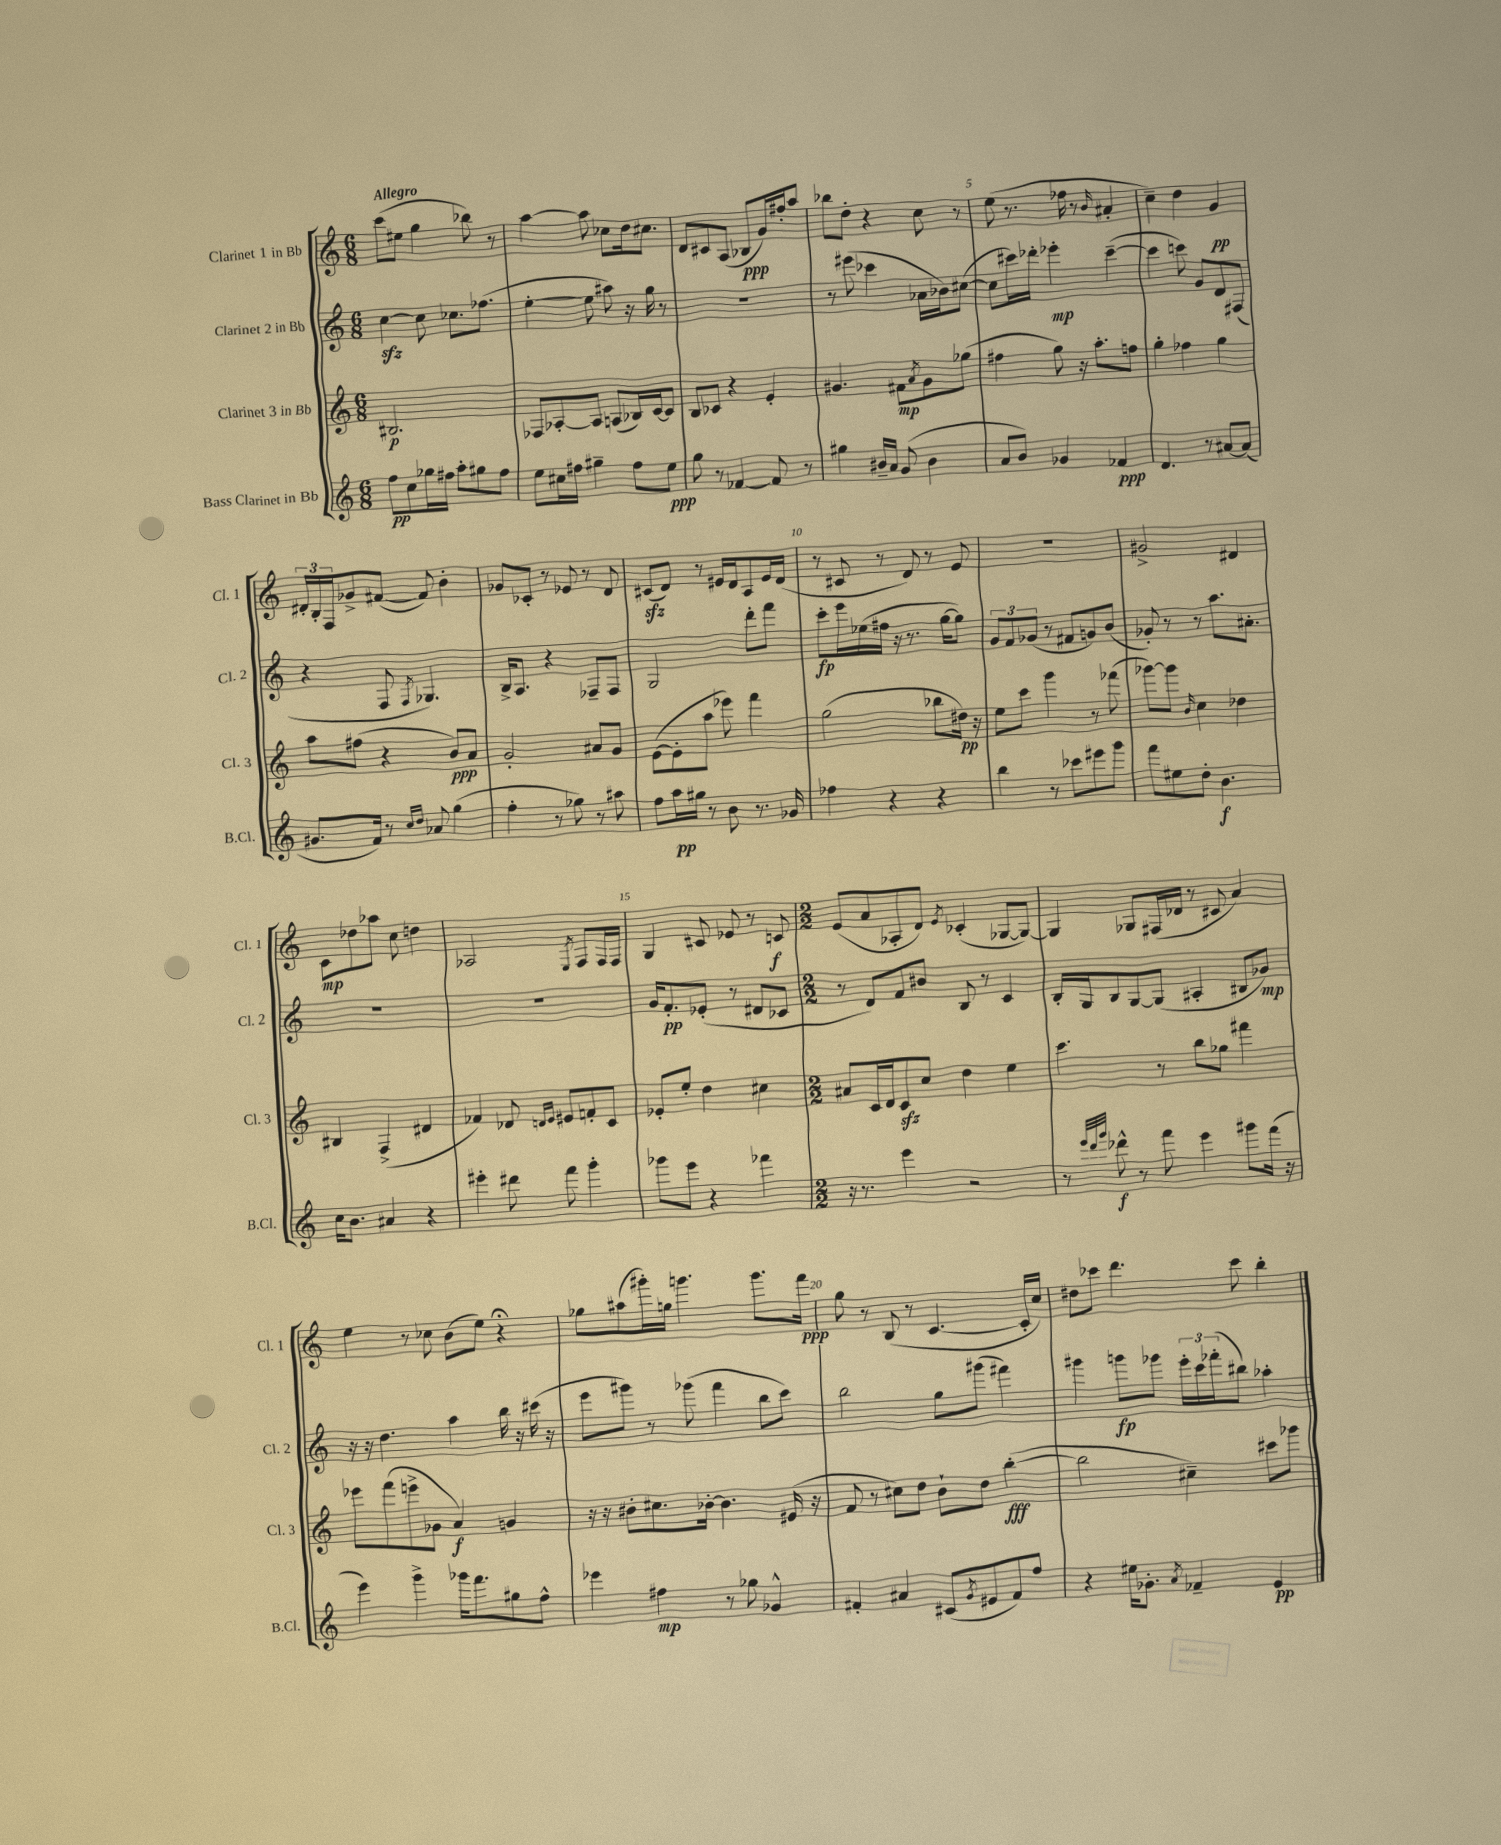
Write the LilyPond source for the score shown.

<<
\new StaffGroup <<
\new Staff = "s0" \with { instrumentName = "Clarinet 1 in Bb" shortInstrumentName = "Cl. 1" } {
    \clef treble \key c \major \numericTimeSignature \time 6/8 \tempo "Allegro"
    c'''8( eis''8 g''4 bes''8) r8 |
    a''4~ a''8 ces''8 d''16 cis''8. |
    d'8 cis'8 a8( bes8\ppp g'16) fis''16-. a''8 |
    bes''8 d''8-. r4 c''8 r8 |
    e''8( r8. fes''16 r8 \grace { b'16 } ais'4-. |
    c''4--) d''4 g'4\pp |
    \tuplet 3/2 { dis'16-. b16-. f16 } ges'8-> fis'8~( fis'8) b'4-. |
    ges'8 ces'8-. r8 ees'8 r8 d'8 |
    cis'8\sfz( d'8) r8 eis'16 d'16 a8 eis'16 d'16( |
    r8 cis'8 r8 d'8) r8 e'8 |
    R2. |
    gis'2-> dis'4 |
    c'8\mp des''8 aes''8 c''8 d''4 |
    aes2 \acciaccatura { e8 } f8 f16 f16 |
    g4 cis'8 ees'8 r8 c'8\f |
    \numericTimeSignature \time 2/2 e'8( a'8 aes8-. d'8) \acciaccatura { e'8 } ces'4-.( ges8~ ges8~) |
    ges4 ges8 fis16( des'16 r8 cis'8 a'4) |
    e''4 r8 ces''8 b'8( e''8) r4\fermata |
    ges''8 ais''8( gis'''16-.) g''16 g'''4. g'''8. f'''16\ppp |
    g''8 r8 b8( r8 c'4.~ c'16-. c''16) |
    dis''8 ces'''8 d'''4. ces'''8 b''4-. \bar "|." |
}
\new Staff = "s1" \with { instrumentName = "Clarinet 2 in Bb" shortInstrumentName = "Cl. 2" } {
    \clef treble \key c \major \numericTimeSignature \time 6/8
    c''4~\sfz c''8 ces''8. fes''8.( |
    e''4~-. e''8 ais''8) r16 g''16 r8 |
    R2. |
    r8 eis'''8( ces'''4 aes'16 bes'16) cis''8~( |
    cis''8 cis'''16) des'''16-. ees'''4-.\mp cis'''4~--( |
    cis'''4 c'''8) g'8 d'8 fis8( |
    r4 f8 \acciaccatura { f8 } ges4.) |
    b16-> a8. r4 fes8-- fes8 |
    g2 d'''8-. f'''8 |
    c'''8-.\fp e'''16 ees''16( fis''16 r16 r8. g''16~ g''8) |
    \tuplet 3/2 { g'8 f'8 ges'8( } r8 fis'8 g'8) b'8( |
    ges'8-.) r8 r8 a''8. ais'8.-. |
    R2. |
    R2. |
    g'16 f'8.-.\pp ees'8-.( r8 dis'8 ces'8 |
    \numericTimeSignature \time 2/2 r8 d'8) f'8 bis'8 b8 r8 c'4 |
    b16-. g16 b8 g8~ g8( ais4-. bis8 ges'8\mp) |
    r16 r16 d''4. a''4 b''16 r16 cis'''16( r16 |
    e'''8 gis'''8) r8 ges'''8( f'''4 b''8 c'''8) |
    b''2 g''8 gis'''8( fis'''4) |
    gis'''4 g'''8\fp ges'''8 \tuplet 3/2 { e'''16-. c'''16 fes'''16-.( } bis''8) aes''4-. \bar "|." |
}
\new Staff = "s2" \with { instrumentName = "Clarinet 3 in Bb" shortInstrumentName = "Cl. 3" } {
    \clef treble \key c \major \numericTimeSignature \time 6/8
    bis2.\p |
    fes8 aes8~-. aes8 a8( bes16) c'16~ c'8 |
    b8 ces'8 r4 e'4-. |
    gis'4. fis'8\mp \acciaccatura { a'8 } gis'8 ges''8( |
    fis''4 g''8) r16 a''8.-. f''8 |
    g''4-. fes''4 g''4 |
    a''8 fis''8( r4 b'8\ppp) a'8 |
    g'2-. ais'8 g'8 |
    e'8~( e'8-. a''8 ees'''8) f'''4 |
    g''2( bes''8 dis''16\pp) r16 |
    e''8 c'''8 g'''4 r8 fes'''8( |
    ges'''8~) ges'''8 \grace { b'16 } c''4 des''4 |
    bis4 f4->( dis'4 |
    fes'4) des'8 \grace { d'16 e'16 } eis'8 f'8-. c'8 |
    ees'8-. e''8-. d''4 cis''4 |
    \numericTimeSignature \time 2/2 ais'8 c'16 d'16 c'8\sfz c''8 d''4 e''4 |
    c'''4. r8 b''8 ges''8 fis'''4 |
    ees'''8 f'''8( e'''8-> ges'8 a'4\f) g'4 |
    r16 r16 bis'8-. cis''8. bes'16~-. bes'4. eis'16( r16 |
    f'8 r8 cis''8) d''8 b'8-! d''8 b''4~-.\fff( |
    b''2 cis''4--) cis'''8 ges'''8 \bar "|." |
}
\new Staff = "s3" \with { instrumentName = "Bass Clarinet in Bb" shortInstrumentName = "B.Cl." } {
    \clef treble \key c \major \numericTimeSignature \time 6/8
    f''8\pp c''8 ges''16 fis''16 a''8-. gis''8 fis''8 |
    e''8 cis''16 fis''16 gis''4-- fis''8 e''8\ppp |
    g''8 r8 fes'4~ fes'8 r8 |
    gis''4 bis'16-- a'16 g'8( bis'4 |
    a'8 b'8) ges'4 fes'4\ppp |
    d'4. r8 ais'8~ ais'8( |
    gis'8. f'16) r8 \grace { c''16 d''16 } aes'8 g''4( |
    f''4-. r8 ges''8) r8 ais''8 |
    f''8 a''16\pp gis''16 r8 b'8 r8. ges'16 |
    fes''4 r4 r4 |
    b''4 r8 ces'''8 eis'''8 g'''8 |
    f'''8 eis''8 d''8-. b'4.\f |
    c''16 b'8. ais'4 r4 |
    eis'''4-. dis'''8 f'''8 g'''4-. |
    ges'''8 e'''8 r4 fes'''4 |
    \numericTimeSignature \time 2/2 r16 r8. e'''4 r2 |
    r8 \grace { e'''32 d'''32 g'''32 } des'''8-^\f r8 f'''8 e'''4 gis'''8 f'''16( r16 |
    e'''4) g'''4-> ges'''16 f'''8. gis''8 f''8-^ |
    ees'''4 fis''4\mp r8 ges''8 ges'4-^ |
    fis'4-. ais'4 cis'8( \acciaccatura { g'8 } eis'8 fis'8) f''8 |
    r4 eis''16 ges'8.-. \acciaccatura { a'8 } fes'4-- e'4\pp \bar "|." |
}
>>
>>
\layout { \context { \Score \override BarNumber.break-visibility = ##(#f #t #t) barNumberVisibility = #(every-nth-bar-number-visible 5) } }
